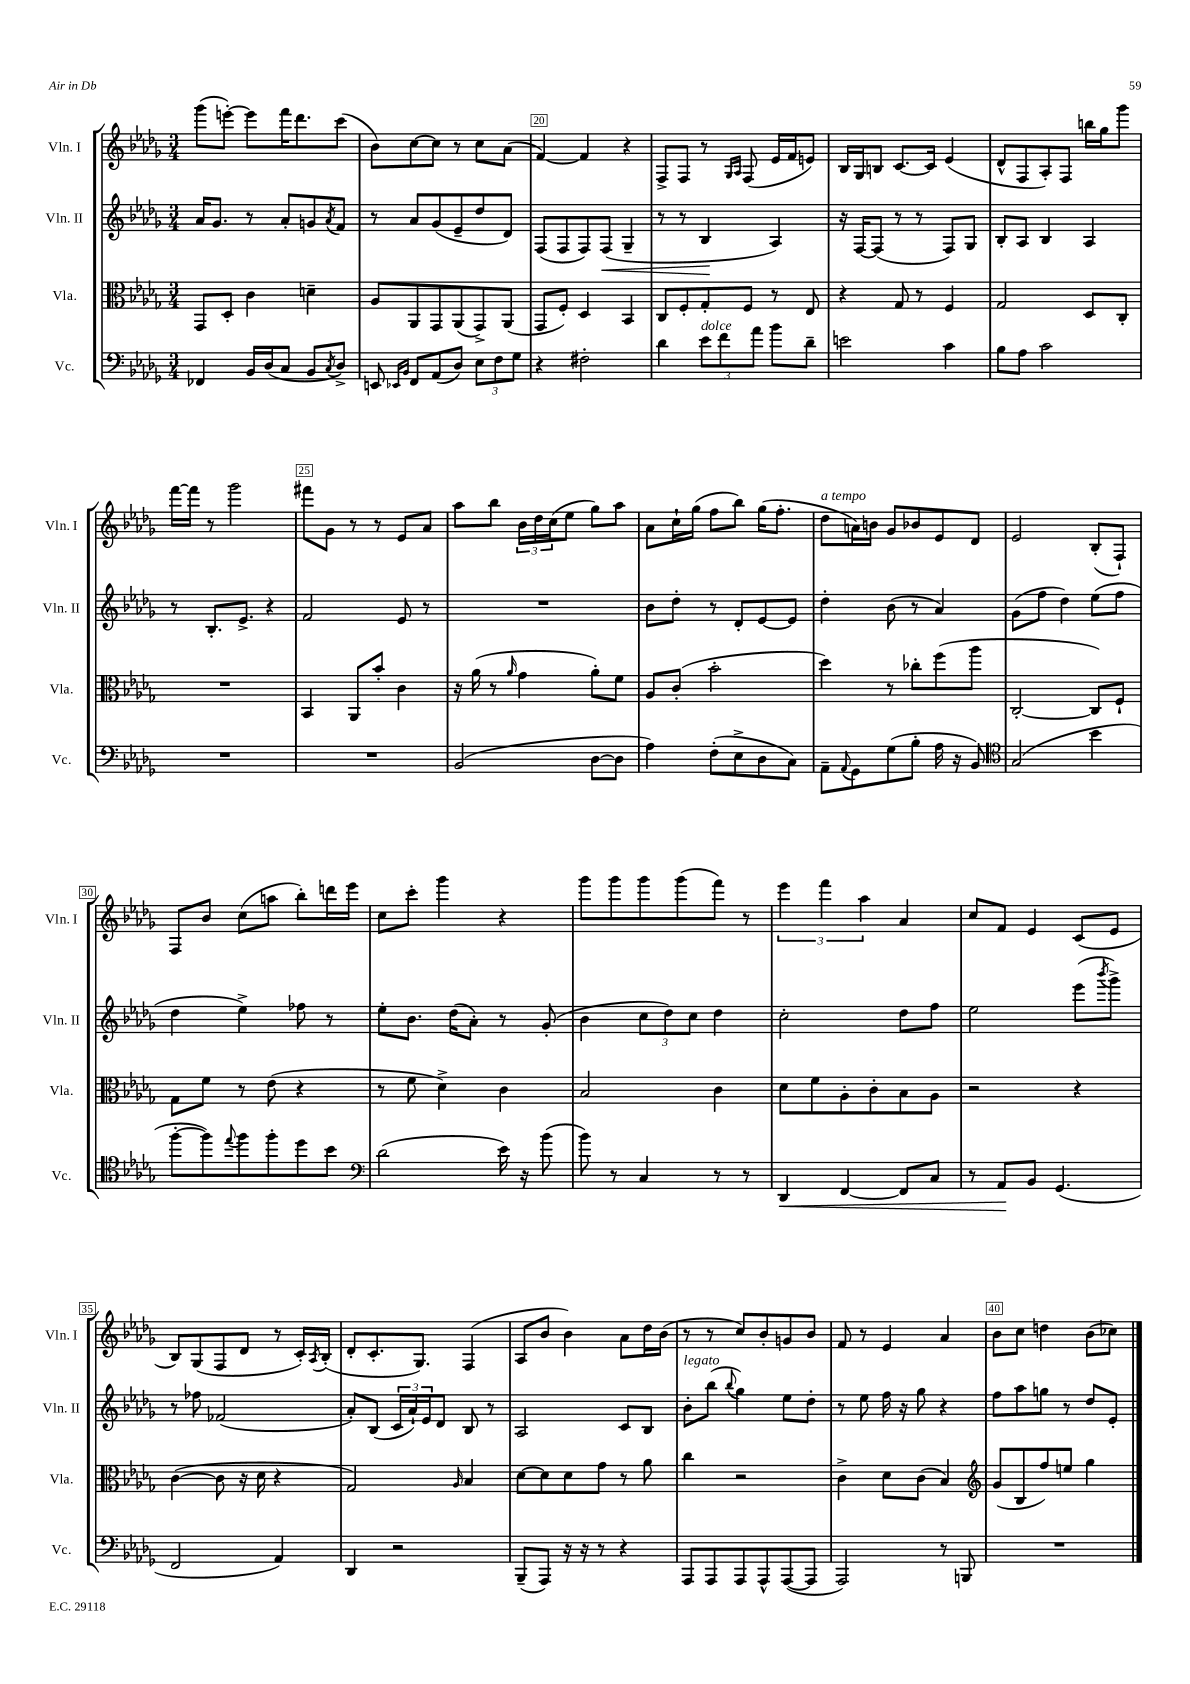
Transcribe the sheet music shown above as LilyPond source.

<<
\new StaffGroup <<
\new Staff = "s0" \with { instrumentName = "Vln. I" shortInstrumentName = "Vln. I" } {
    \clef treble \key des \major \numericTimeSignature \time 3/4
    ges'''8( e'''8~-.) e'''8 f'''16 des'''8. c'''8( |
    bes'8) c''8~ c''8 r8 c''8 aes'8( |
    f'4~) f'4 r4 |
    f8-> f8 r8 \grace { ges16 aes16 } f8( ees'16 f'16 e'8) |
    bes16 ges16 b8 c'8.~ c'16 ees'4( |
    des'8-^ f8 aes8-.) f8 b''16 ges''16 ges'''8 |
    f'''16~ f'''16 r8 ges'''2 |
    fis'''8 ges'8 r8 r8 ees'8 aes'8 |
    aes''8 bes''8 \tuplet 3/2 { bes'16 des''16 c''16( } ees''8 ges''8) aes''8 |
    aes'8 c''16-! ges''16( f''8 bes''8) ges''16( f''8.-. |
    des''8^\markup { \italic "a tempo" } a'16) b'16 ges'8 bes'8 ees'8 des'8 |
    ees'2 bes8-.( f8-!) |
    f8 bes'8 c''8( a''8 bes''8-.) d'''16 ees'''16 |
    c''8 c'''8-. ges'''4 r4 |
    ges'''8 ges'''8 ges'''8 ges'''8( f'''8) r8 |
    \tuplet 3/2 { ees'''4 f'''4 aes''4 } aes'4 |
    c''8 f'8 ees'4 c'8( ees'8 |
    bes8) ges8( f8 des'8 r8 c'16-.) \acciaccatura { aes8 } bes16-.( |
    des'8-. c'8.-. ges8.) f4( |
    aes8 bes'8 bes'4) aes'8 des''16 bes'16( |
    r8 r8 c''8) bes'8-. g'8 bes'8 |
    f'8 r8 ees'4 aes'4 |
    bes'8 c''8 d''4 bes'8( ces''8) \bar "|." |
}
\new Staff = "s1" \with { instrumentName = "Vln. II" shortInstrumentName = "Vln. II" } {
    \clef treble \key des \major \numericTimeSignature \time 3/4
    aes'16 ges'8. r8 aes'8-. g'8 \acciaccatura { aes'8 } f'8 |
    r8 aes'8 ges'8( ees'8-- des''8 des'8) |
    f8( f8 f8) f8\<( ges4-- |
    r8 r8 bes4\! aes4) |
    r16 f16~ f8( r8 r8 f8) ges8 |
    bes8-. aes8 bes4 aes4 |
    r8 bes8.-. ees'8.-> r4 |
    f'2 ees'8 r8 |
    R2. |
    bes'8 des''8-. r8 des'8-. ees'8~ ees'8 |
    des''4-. bes'8( r8 aes'4) |
    ges'8( f''8 des''4) ees''8( f''8 |
    des''4 ees''4->) fes''8 r8 |
    ees''8-. bes'8. des''16( aes'8-.) r8 ges'8-.( |
    bes'4 \tuplet 3/2 { c''8 des''8) c''8 } des''4 |
    c''2-. des''8 f''8 |
    ees''2 ees'''8( \acciaccatura { bes'''8 } ges'''8->) |
    r8 fes''8 fes'2( |
    aes'8-.) bes8( \tuplet 3/2 { c'16 aes'16-!) ees'16 } des'8 bes8 r8 |
    aes2 c'8 bes8 |
    bes'8-.^\markup { \italic "legato" } bes''8( \appoggiatura { bes''8 } ges''4) ees''8 des''8-. |
    r8 ees''8 f''16 r16 ges''8 r4 |
    f''8 aes''8 g''8 r8 des''8 ees'8-. \bar "|." |
}
\new Staff = "s2" \with { instrumentName = "Vla." shortInstrumentName = "Vla." } {
    \clef alto \key des \major \numericTimeSignature \time 3/4
    ges,8 des8-. c'4 d'4-- |
    aes8 aes,8 ges,8 aes,8( ges,8->) aes,8( |
    ges,8 f8-.) des4 bes,4 |
    c8 f8-. ges8-. f8 r8 ees8 |
    r4 ges8 r8 f4 |
    ges2 des8 c8-. |
    R2. |
    bes,4 aes,8 bes'8-. c'4 |
    r16 aes'16( r8 \grace { aes'16 } ges'4 aes'8-.) f'8 |
    aes8 c'8-.( bes'2-. |
    des''4) r8 ces''8-. f''8( aes''8 |
    c2~-. c8) f8-! |
    ges8 f'8 r8 ees'8( r4 |
    r8 f'8 des'4->) c'4 |
    bes2 c'4 |
    des'8 f'8 aes8-. c'8-. bes8 aes8 |
    r2 r4 |
    c'4~( c'8 r16 des'16 r4 |
    ges2) \grace { aes16 } bes4 |
    des'8~ des'8 des'8 ges'8 r8 aes'8 |
    c''4 r2 |
    c'4-> des'8 c'8( bes4) |
    \clef treble ges'8( bes8 f''8) e''8 ges''4 \bar "|." |
}
\new Staff = "s3" \with { instrumentName = "Vc." shortInstrumentName = "Vc." } {
    \clef bass \key des \major \numericTimeSignature \time 3/4
    fes,4 bes,16 des16( c8 bes,8 \acciaccatura { c8 } des8->) |
    e,8 \grace { ees,16 bes,16 } f,8 aes,8( des8) \tuplet 3/2 { ees8 f8 ges8 } |
    r4 fis2-. |
    des'4 \tuplet 3/2 { ees'8^\markup { \italic "dolce" } f'8 aes'8 } bes'8 des'8-- |
    e'2 c'4 |
    bes8 aes8 c'2 |
    R2. |
    R2. |
    bes,2( des8~ des8 |
    aes4) f8-.( ees8-> des8 c8) |
    aes,8-- \appoggiatura { aes,8 } ges,8 ges8( bes8-. aes16 r16 bes,8) |
    \clef tenor ges2( bes'4 |
    f''8~-. f''8) \appoggiatura { ees''8 } f''8 f''8-. des''8 bes'8 |
    \clef bass des'2( ees'16) r16 bes'8( |
    bes'8) r8 c4 r8 r8 |
    des,4\< f,4~ f,8 c8 |
    r8 aes,8\! bes,8 ges,4.( |
    f,2 aes,4) |
    des,4 r2 |
    bes,,8--( aes,,8) r16 r16 r8 r4 |
    aes,,8 aes,,8 aes,,8 aes,,8-^ aes,,8~( aes,,8 |
    aes,,2) r8 b,,8 |
    R2. \bar "|." |
}
>>
>>
\layout { \context { \Score currentBarNumber = #18 \override BarNumber.break-visibility = ##(#f #t #t) barNumberVisibility = #(every-nth-bar-number-visible 5) \override BarNumber.stencil = #(make-stencil-boxer 0.1 0.3 ly:text-interface::print) } }
